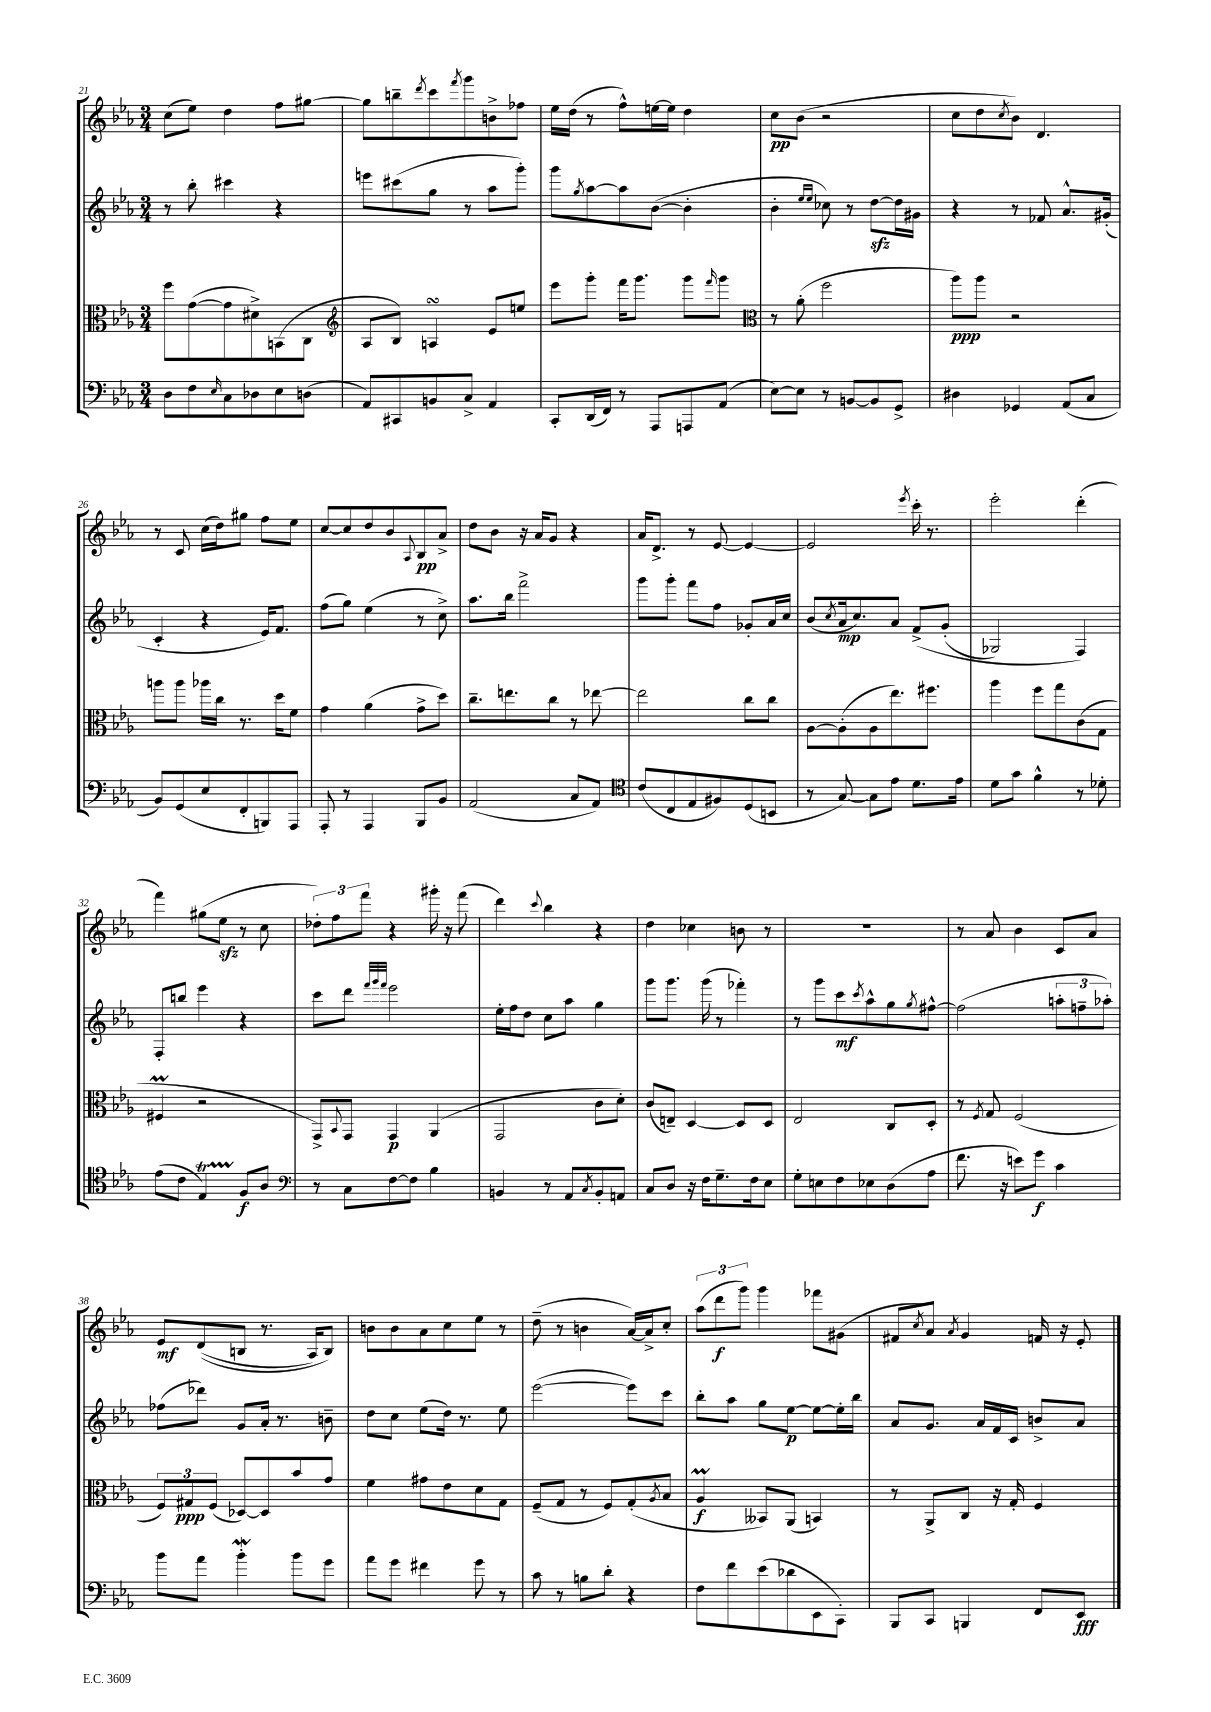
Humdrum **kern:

**kern	**kern	**kern	**kern
*staff4	*staff3	*staff2	*staff1
*clefF4	*clefC3	*clefG2	*clefG2
*k[b-e-a-]	*k[b-e-a-]	*k[b-e-a-]	*k[b-e-a-]
*M3/4	*M3/4	*M3/4	*M3/4
8D	8ff	8r	(8cc
8F	([8g	8bb-'	8ee-)
16qqE-	.	.	.
8C	8g]	4ccc#	4dd
8D-	8d#^)	.	.
8E-	(8BB	4r	8ff
(8D	8C	.	[8gg#
=	=	=	=
*	*clefG2	*	*
8AA-)	8A-	8eee	8gg#]
8CC#	8B-)	(8ccc#	8bb~
.	.	.	8qddd
8BB	4A	8gg	8ccc
.	.	.	8qfff
8C^	.	8r	8ggg
4AA-	8e-	8aa-	8b^
.	8ee	8ggg')	8ff-
=	=	=	=
8CC'	8eee-	8ggg	16ee-
.	.	.	(16dd
.	.	8qgg	.
(16DD	8ggg'	[8aa-	8r
16FF)	.	.	.
8r	16fff	8aa-]	8ff^^)
.	8.ggg	.	.
8AAA-	.	([8b-	[16ee
.	.	.	16ee]
8AAA	8ggg	4b-']	4dd
.	16qqfff	.	.
(8AA-	8ggg	.	.
=	=	=	=
*	*clefC3	*	*
[8E-)	8r	4b-'	8cc
8E-]	(8a-'	.	(8b-
.	.	16qqee-	.
.	.	16qqee-	.
8r	2ff	8cc-)	2r
[8BB	.	8r	.
8BB]	.	[8dd	.
8GG^	.	16dd]	.
.	.	16g#	.
=	=	=	=
4D#	8aa-)	4r	8cc
.	8aa-	.	8dd
.	.	.	8qcc
4GG-	2r	8r	8b-)
.	.	8f-	4.d
(8AA-	.	8.a-^^	.
8C	.	.	.
.	.	(16g#'	.
=	=	=	=
8BB-)	8aa	4c'	8r
(8GG	8aa	.	8c
8E-	16aa-	4r	(16cc
.	16cc	.	16dd)
8FF'	8.r	.	8gg#
8BBB)	.	16e-)	8ff
.	16dd	8.f	.
8AAA-	8f	.	8ee-
=	=	=	=
8AAA-'	4g	(8ff	[8cc
8r	.	8gg)	8cc]
4AAA-	(4a-	(4ee-	8dd
.	.	.	8b-
.	.	.	8qqA-
8BBB-	8g^	8r	8B-
8BB-	8dd)	8cc^)	8a-^
=	=	=	=
(2AA-	8.cc~	8.aa-	8dd
.	.	.	8b-
.	8.ee	16bb-	.
.	.	2fff^	16r
.	.	.	16a-
.	8cc	.	8g
8C	8r	.	4r
8AA-)	[8ee-	.	.
=	=	=	=
*clefC4	*	*	*
(8c	2ee-]	8ggg	16a-
.	.	.	8.d^
8C	.	8ggg'	.
8E-	.	8fff	8r
8F#)	.	8ff	[8e-
(8D	8cc	8g-'	4e-_
8BB	8cc	16a-	.
.	.	16cc	.
=	=	=	=
8r	[8A-	(8b-	2e-]
.	.	8qcc	.
[8G)	(8A-']	16a-	.
.	.	8.cc)	.
8G]	8A-	.	.
8e-	8.ee-)	8a-	.
.	.	.	8qeee-
8.d	.	&(8f^	16ccc'
.	8.ff#	.	8.r
.	.	(8g'	.
16e-	.	.	.
=	=	=	=
8d	4aa-	2G-)	2eee-'
8g	.	.	.
4f^^	8ff	.	.
.	8gg	.	.
8r	(8c	4F&)	(4ddd'
8d-'	8G	.	.
=	=	=	=
(8e-	4F#	8F'	4fff)
8c	.	8bb	.
4E-)	2r	4eee-	(8gg#
.	.	.	8ee-
8F	.	4r	8r
8A-	.	.	8cc
=	=	=	=
*clefF4	*	*	*
8r	8GG^)	8ccc	12dd-')
.	.	.	12ff
.	8qqBB-	.	.
8C	8GG	8ddd	.
.	.	.	12fff
.	.	32qqfff	.
.	.	32qqggg	.
.	.	32qqfff	.
[8F	4GG	2eee-	4r
8F]	.	.	.
4B-	(4AA-	.	16ggg#'
.	.	.	16r
.	.	.	(8fff
=	=	=	=
4BB	2GG	16ee-'	4ddd)
.	.	16ff	.
.	.	8dd	.
.	.	.	8qqccc
8r	.	8cc	4bb-
8AA-	.	8aa-	.
8qC	.	.	.
8BB'	8c	4gg	4r
8AA	8d')	.	.
=	=	=	=
8C	(8c	8ggg	4dd
8D	8E~)	8.ggg	.
16r	[4D	.	4cc-
16F	.	(16ggg	.
8.G~	.	8r	.
.	8D]	4fff-')	8b
16F	.	.	.
8E-	8D	.	8r
=	=	=	=
8G'	2E-	8r	2.r
8E	.	8ggg	.
8F	.	8ccc	.
.	.	8qccc	.
8E-	.	8aa-^^	.
(8D	8C	8gg	.
.	.	8qgg	.
8A-	8D'	[8ff#^^	.
=	=	=	=
8.f	8r	(2ff#]	8r
.	8qF	.	.
.	8G	.	8a-
16r	.	.	.
8e)	(2F	.	4b-
8g	.	.	.
4c	.	12aa'	8c
.	.	12ff~	.
.	.	.	8a-
.	.	12aa-')	.
=	=	=	=
8b-	12F)	(8ff-	8e-
.	12G#	.	.
8a-	.	8ddd-)	&((8d
.	(12F	.	.
4b-'	[8D-)	8g	8B
.	8D-]	16a-'	8.r
.	.	8.r	.
8b-	8b-	.	.
.	.	.	16A-)
8g	8g	8b~	8B&)
=	=	=	=
8a-	4f	8dd	8b
8g	.	8cc	8b
4f#	8g#	(8ee-	8a-
.	8e-	16dd)	8cc
.	.	8.r	.
8g	8d	.	8ee-
8r	8G	8ee-	8r
=	=	=	=
8c	(8F~	([2eee-	(8dd~
8r	8G	.	8r
8B	8r	.	4b
8d'	8F)	.	.
4r	(8G'	8eee-])	[16a-)
.	.	.	16a-^]
.	8qA-	.	.
.	8B-	8ccc	8cc'
=	=	=	=
8F	4A-	8bb-'	(12aa-
.	.	.	12ddd
8f	.	8aa-	.
.	.	.	12ggg)
(8e-	8BB--)	8gg	4ggg
8d-	(8AA-	[8ee-	.
8EE-	4BB)	8ee-_	8fff-
8CC')	.	16ee-']	(8g#
.	.	16bb-	.
=	=	=	=
8BBB-	8r	8a-	8f#
.	.	.	8qcc
8CC	8AA-^	8.g	8a-)
.	.	.	8qa-
4BBB	8C	.	4g
.	.	16a-	.
.	16r	16f	.
.	16G'	16c	.
8FF	4F	8b^	16f
.	.	.	16r
8EE-	.	8a-	8e-'
==	==	==	==
*-	*-	*-	*-
